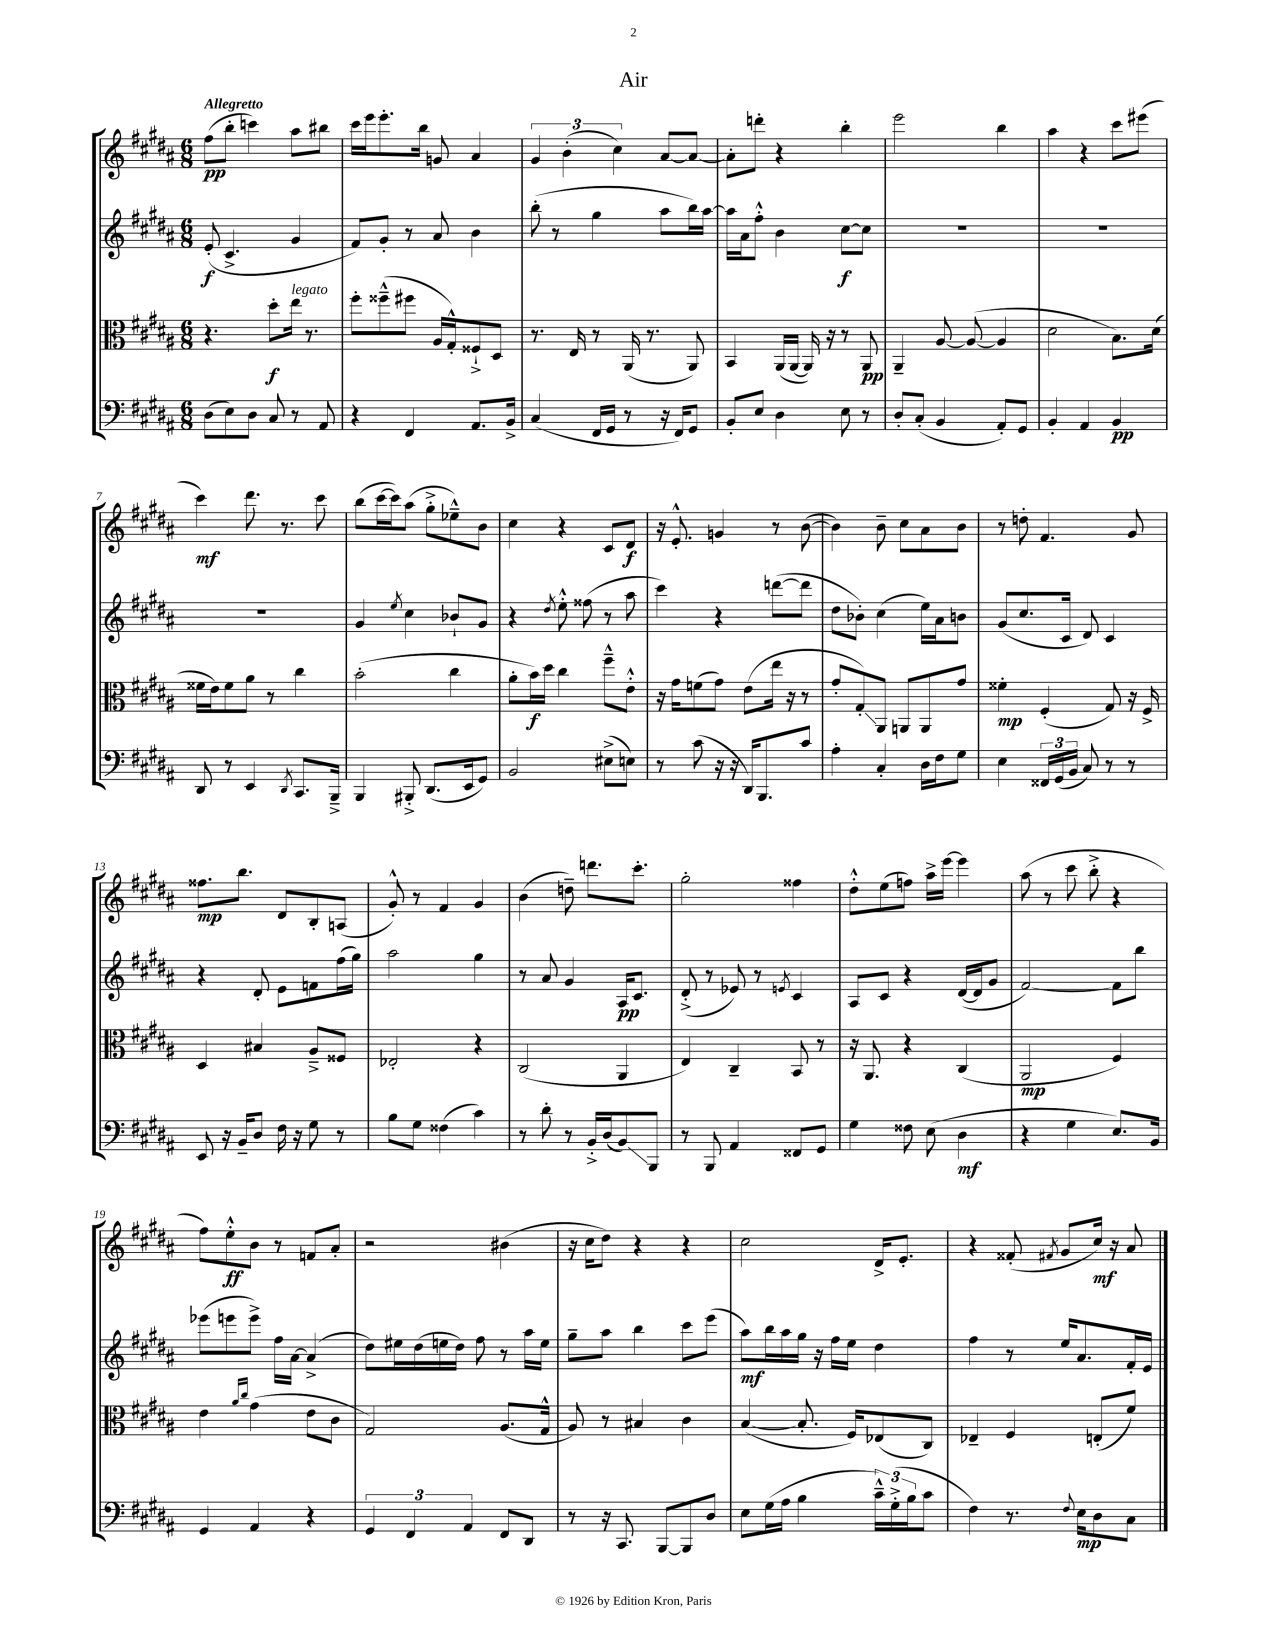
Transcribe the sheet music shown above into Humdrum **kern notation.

**kern	**kern	**kern	**kern
*staff4	*staff3	*staff2	*staff1
*clefF4	*clefC3	*clefG2	*clefG2
*k[f#c#g#d#a#]	*k[f#c#g#d#a#]	*k[f#c#g#d#a#]	*k[f#c#g#d#a#]
*M6/8	*M6/8	*M6/8	*M6/8
(8D#	4.r	(8e'	(8ff#
8E)	.	4.c#^	8bb'
8D#	.	.	4ccc)
8C#	8dd#'	.	.
8r	16ee	4g#	8aa#
.	8.r	.	.
8AA#	.	.	8bb#
=	=	=	=
4r	8ff#'	8f#)	16ccc#
.	.	.	16eee
.	(8ff##~^^	8g#'	8.eee'
4FF#	8ff#	8r	.
.	.	.	16bb
.	16A#	8a#	8g
.	16G#'^^)	.	.
8.AA#	8F##`^	4b	4a#
.	8D#	.	.
16BB^	.	.	.
=	=	=	=
(4C#	8.r	(8bb'	6g#
.	.	8r	.
.	.	.	(6b'
.	16E	.	.
16FF#	8r	4gg#	.
16GG#	.	.	.
.	.	.	6cc#)
8r	(16AA#	.	.
.	8.r	.	.
16r	.	8aa#	[8a#
16FF#)	.	.	.
8GG#	8AA#)	16bb)	8a#_
.	.	[16aa#	.
=	=	=	=
8BB'	4BB	16aa#]	8a#']
.	.	16a#	.
8E	.	8ff#'^^	8ddd'
4D#	(16AA#	4b	4r
.	[16AA#	.	.
.	16AA#])	.	.
.	16r	.	.
8E	8r	[8cc#	4bb'
8r	8AA#	8cc#]	.
=	=	=	=
8D#'	4AA#~	2.r	2eee
(8C#'	.	.	.
4BB	[8A#	.	.
.	(8A#_	.	.
8AA#')	4A#]	.	4bb
8GG#	.	.	.
=	=	=	=
4BB'	2d#	2.r	4aa#
4AA#	.	.	4r
4BB	8.B)	.	8ccc#
.	.	.	(8eee#
.	(16d#	.	.
=	=	=	=
8DD#	16f##	2.r	4ccc#)
.	16e)	.	.
8r	8f##	.	.
4EE	8a#	.	8.ddd#
.	8r	.	.
.	.	.	8.r
8qDD#	.	.	.
8.CC#	4cc#	.	.
.	.	.	8ccc#
16BBB~^	.	.	.
=	=	=	=
4BBB	(2b'	4g#	(8bb
.	.	.	[16ccc#
.	.	.	16ccc#])
.	.	8qee	.
8BBB#'^	.	4cc#	(8aa#
(8.DD#	.	.	8gg#'^
.	4cc#	8b-`	8ee-~^^)
16EE	.	.	.
8GG#)	.	8g#	8b
=	=	=	=
2BB	8a#'	4r	4cc#
.	16b)	.	.
.	16dd#	.	.
.	.	8qdd#	.
.	4cc#	8ee'^^	4r
.	.	(8ff##	.
(8E#^	8ff#~^^	8r	8c#
8E)	8e'^^	8aa#	8d#
=	=	=	=
8r	16r	4ccc#)	16r
.	16g#	.	8.e'^^
(8c#	(8f	.	.
16r	8g#)	4r	4g
16r	.	.	.
16DD#)	(8e	.	.
8.BBB	.	.	.
.	16ee	([8ddd	8r
.	16r	.	.
8c#	8r	8ddd]	([8b
=	=	=	=
4A#'	8g#'	8dd#	4b])
.	8G#')	8b-')	.
4C#'	8AA#	(4cc#	8b~
.	8AA	.	8cc#
16D#	8AA	16ee)	8a#
16F#	.	16a#	.
8G#	8g#	8b	8b
=	=	=	=
4E	4f##'	(8g#	8r
.	.	8.cc#	8dd'
24FF##	(4F#'	.	4.f#
(24GG#	.	.	.
.	.	16c#	.
24BB	.	.	.
8C#)	.	8d#)	.
8r	8G#)	4c#	.
8r	16r	.	8g#
.	16F#^	.	.
=	=	=	=
8EE	4D#	4r	8.ff##
16r	.	.	.
16BB~	.	.	8.bb
8D#	4B#	8d#'	.
16F#	.	8e	8d#
16r	.	.	.
8G#	8A#~^	8f	8B'
8r	8F##	(16ff#	(8A
.	.	16gg#)	.
=	=	=	=
8B	2E-'	2aa#	8g#'^^)
8G#	.	.	8r
(4F##	.	.	4f#
4c#)	4r	4gg#	4g#
=	=	=	=
8r	(2C#	8r	(4b
8d#'	.	8a#	.
8r	.	4g#	8dd~)
16BB'^	.	.	8.ddd
(16D#	.	.	.
8BB)	4AA#	16A#	.
.	.	8.c#	8.ccc#'
8BBB	.	.	.
=	=	=	=
8r	4E)	(8d#'^	2gg#'
8BBB	.	8r	.
4AA#	4C#~	8e-)	.
.	.	8r	.
.	.	8qe	.
8FF##	8BB	4c#	4ff##
8GG#	8r	.	.
=	=	=	=
4G#	16r	8A#	8dd#'^^
.	8.AA#	.	.
.	.	8c#	(8ee
8F##	4r	4r	8ff)
(8E	.	.	16aa#^
.	.	.	[16eee
4D#	(4C#	([16d#	4eee]
.	.	16d#]	.
.	.	8g#	.
=	=	=	=
4r	2AA#	[2f#)	(8aa#
.	.	.	8r
4G#	.	.	8ccc#
.	.	.	8bb'^
8.E)	4F#)	8f#]	4r
.	.	8bb	.
16BB	.	.	.
=	=	=	=
4GG#	4e	(8eee-	8ff#)
.	.	8eee	8ee'^^
.	16qqa#	.	.
.	16qqcc#	.	.
4AA#	(4g#	8eee^)	8b
.	.	16ff#	8r
.	.	[16a#	.
4r	8e	(4a#^]	8f
.	8c#	.	8a#'
=	=	=	=
6GG#	2G#)	8dd#)	2r
.	.	16ee#	.
6FF#	.	.	.
.	.	(16dd#	.
.	.	16ee	.
.	.	16dd#)	.
6AA#	.	.	.
.	.	8ff#	.
8FF#	(8.A#	8r	(4b#
8DD#	.	16aa#	.
.	16G#^^	16ee	.
=	=	=	=
8r	8A#)	8gg#~	16r
.	.	.	16cc#
16r	8r	8aa#	8dd#)
8.CC#	.	.	.
.	4B#	4bb	4r
[8BBB	.	.	.
8BBB]	4c#	8ccc#	4r
8D#	.	(8eee	.
=	=	=	=
8E	([4B	8aa#)	2cc#
(16G#	.	16bb	.
16A#	.	16aa#	.
4B	8.B']	16gg#	.
.	.	16r	.
.	.	16ff#	.
.	16F#)	16ee	.
24c#~^^)	(8E-	4dd#	16d#^
(24G#'^	.	.	.
.	.	.	8.e'
24B	.	.	.
8c#	8C#)	.	.
=	=	=	=
4F#)	4E-~	4ff#	4r
8.r	4F#	8r	(8f##'
.	.	.	8qf#
.	.	16ee	8g#
8qqF#	.	.	.
16E	.	8.a#	.
8D#	(8E'	.	16cc#)
.	.	.	16r
8C#	8f#)	16f#'	8a#
.	.	16e	.
==	==	==	==
*-	*-	*-	*-
